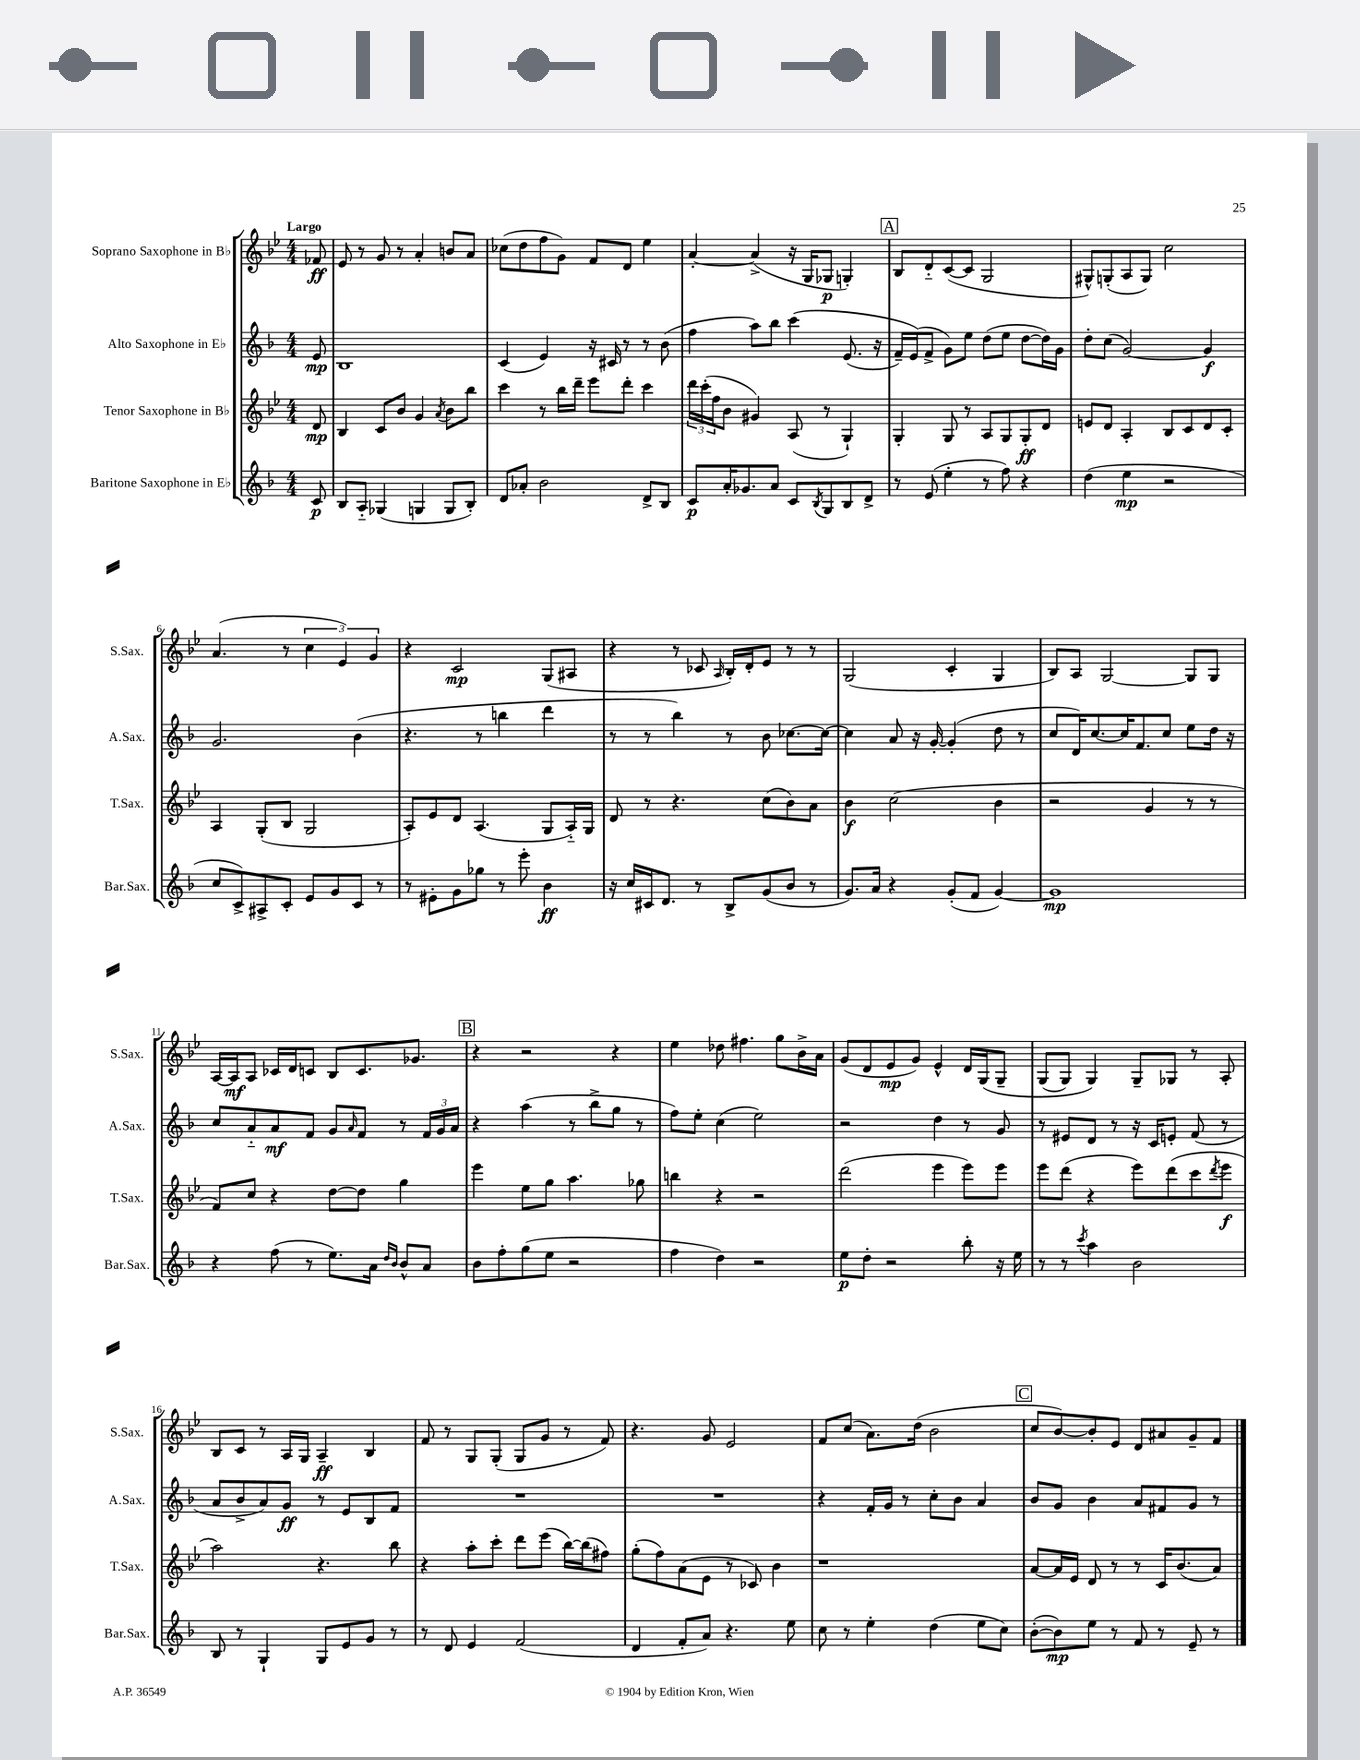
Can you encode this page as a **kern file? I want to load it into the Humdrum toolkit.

**kern	**kern	**kern	**kern
*staff4	*staff3	*staff2	*staff1
*clefG2	*clefG2	*clefG2	*clefG2
*k[b-]	*k[b-e-]	*k[b-]	*k[b-e-]
*M4/4	*M4/4	*M4/4	*M4/4
8c	8d	8e	8f-
=	=	=	=
8B-	4B-	1B-	8e-
8A'~	.	.	8r
(4G-	8c	.	8g
.	8b-	.	8r
4G	4g	.	4a'
.	8qa	.	.
8G	8b-	.	8b
8B-')	8bb-	.	8a
=	=	=	=
8d	4ccc	(4c	(8cc-
8a-'	.	.	8dd
2b-	8r	4e)	8ff
.	16bb-	.	8g)
.	16ddd~	.	.
.	8eee-	16r	8f
.	.	16c#	.
.	8ddd'	8r	8d
8d^	4ccc	8r	4ee-
8B-	.	(8b-	.
=	=	=	=
8c	24ddd	4ff	[4a'
.	(24ccc'	.	.
.	24ff	.	.
16a'	8b-	.	.
8.g-	.	.	.
.	4g#)	8aa)	(4a^]
8a	.	8bb-	.
8c	(8A	&(4ccc	16r
.	.	.	16G
8qB-	.	.	.
8G	8r	.	8G-
8B-	4G`)	(8.e	4G')
8d^	.	.	.
.	.	16r	.
=	=	=	=
8r	4G'	16f~)	8B-
.	.	(16e&)	.
(8e	.	8f^	8d'~
4ee'	8G	8g)	([8c
.	8r	8ee	8c]
8r	8A	(8dd	2G
8ff)	8G	8ee	.
4r	8G'	[8dd	.
.	8d	16dd])	.
.	.	16g	.
=	=	=	=
(4dd	8e	8dd'	8G#^^)
.	8d	(8cc	(8G'
4ee	4A'	[2g)	8A
.	.	.	8G)
2r	8B-	.	2cc
.	8c	.	.
.	8d	4g]	.
.	8c'	.	.
=	=	=	=
8cc	4A	2.g	(4.a
8c^)	.	.	.
8A#^	(8G'	.	.
8c'	8B-	.	8r
8e	2G	.	6cc
8g	.	.	.
.	.	.	6e-)
8c	.	(4b-	.
.	.	.	6g
8r	.	.	.
=	=	=	=
8r	8A')	4.r	4r
8e#'	8e-	.	.
8g	8d	.	2c
8gg-	(4.A	8r	.
8r	.	4bb	.
8eee'	.	.	.
4b-	8G	4ddd	(8G
.	16A'~)	.	8A#
.	16G	.	.
=	=	=	=
16r	8d	8r	4r
16cc	.	.	.
16c#	8r	8r	.
8.d	.	.	.
.	4.r	4bb-)	8r
8r	.	.	8c-
.	.	.	16qqA
8B-^	.	8r	16B-')
.	.	.	16d'
(8g	(8cc	8b-	8e-
8b-	8b-)	[8.cc-	8r
8r	8a	.	8r
.	.	16cc-_	.
=	=	=	=
8.g)	4b-	4cc-]	(2G
16a	.	.	.
4r	(2cc	8a	.
.	.	16r	.
.	.	[16g'	.
(8g'	.	(4g']	4c'
8f	.	.	.
[4g)	4b-	8dd	4G
.	.	8r	.
=	=	=	=
1g]	2r	8cc	8B-)
.	.	16d)	8A
.	.	[8.cc	.
.	.	.	[2G
.	.	16cc]	.
.	.	8.f	.
.	4g	.	.
.	.	8cc	.
.	8r	8ee	8G]
.	8r	16dd	8G
.	.	16r	.
=	=	=	=
4r	8f)	8cc	[16A
.	.	.	16A]
.	8cc	8a'~	8A
(8ff	4r	8a	16c-
.	.	.	16d
8r	.	8f	8c
8.ee)	[8dd	8g	8B-
.	.	16qqa	.
.	8dd]	8f	8.c
16a	.	.	.
16qqdd	.	.	.
16qqb-	.	.	.
8b-^^	4gg	8r	.
.	.	.	8.g-
8a	.	24f	.
.	.	24g	.
.	.	24a	.
=	=	=	=
8b-	4eee-	4r	4r
8ff'	.	.	.
(8gg	8ee-	(4aa	2r
8ee	8gg	.	.
2r	4.aa	8r	.
.	.	8bb-^	.
.	.	8gg	4r
.	8gg-	8r	.
=	=	=	=
4ff	4bb	8ff)	4ee-
.	.	8ee'	.
4dd)	4r	(4cc	8dd-
.	.	.	4.ff#
2r	2r	2ee)	.
.	.	.	8gg
.	.	.	16b-^
.	.	.	16a
=	=	=	=
8ee	(2ddd	2r	(8g
8dd'	.	.	8d
2r	.	.	8e-
.	.	.	8g)
.	4eee-	4dd	4e-^^
8bb-'	8eee-)	8r	16d
.	.	.	&(16G
16r	8eee-	8g	8G~
16ee	.	.	.
=	=	=	=
8r	8eee-	8r	(8G
8r	(8ddd	8e#	8G)
8qccc	.	.	.
4aa	4r	8d	4G&)
.	.	8r	.
2b-	8eee-)	16r	8G~
.	.	16c	.
.	(8ddd	8e'	8G-
.	8ccc	(8f	8r
.	8qddd	.	.
.	8eee-	8r	8A'
=	=	=	=
8B-	2aa)	8a	8B-
8r	.	8b-^	8c
4G`	.	8a)	8r
.	.	8g	16A
.	.	.	16G
8G	4.r	8r	4A~
8e	.	8e	.
8g	.	8B-	4B-
8r	8bb-	8f	.
=	=	=	=
8r	4r	1r	8f
8d	.	.	8r
4e	8aa'	.	8G
.	8ccc'	.	(8G'
(2f	8ddd	.	8G
.	(8eee-	.	8g
.	[16bb-)	.	8r
.	(16bb-]	.	.
.	8ff#)	.	8f)
=	=	=	=
4d	(8gg'	1r	4.r
.	8ff)	.	.
8f'	(8a	.	.
8a)	8e-	.	8g
4.r	8r	.	2e-
.	8c-)	.	.
.	4b-	.	.
8ee	.	.	.
=	=	=	=
8cc	1r	4r	8f
8r	.	.	(8cc
4ee'	.	16f'	8.a)
.	.	16g	.
.	.	8r	.
.	.	.	(16dd
(4dd	.	8cc'	2b-
.	.	8b-	.
8ee	.	4a	.
8cc)	.	.	.
=	=	=	=
([8b-'	[8a	8b-	8cc
8b-])	16a]	8g	[8b-)
.	16e-	.	.
8ee	8d	4b-	8b-']
8r	8r	.	8e-
8f	8r	8a	8d
8r	16c	8f#	8a#
.	(8.b-	.	.
8e~	.	8g	8g~
8r	8a)	8r	8f
==	==	==	==
*-	*-	*-	*-
